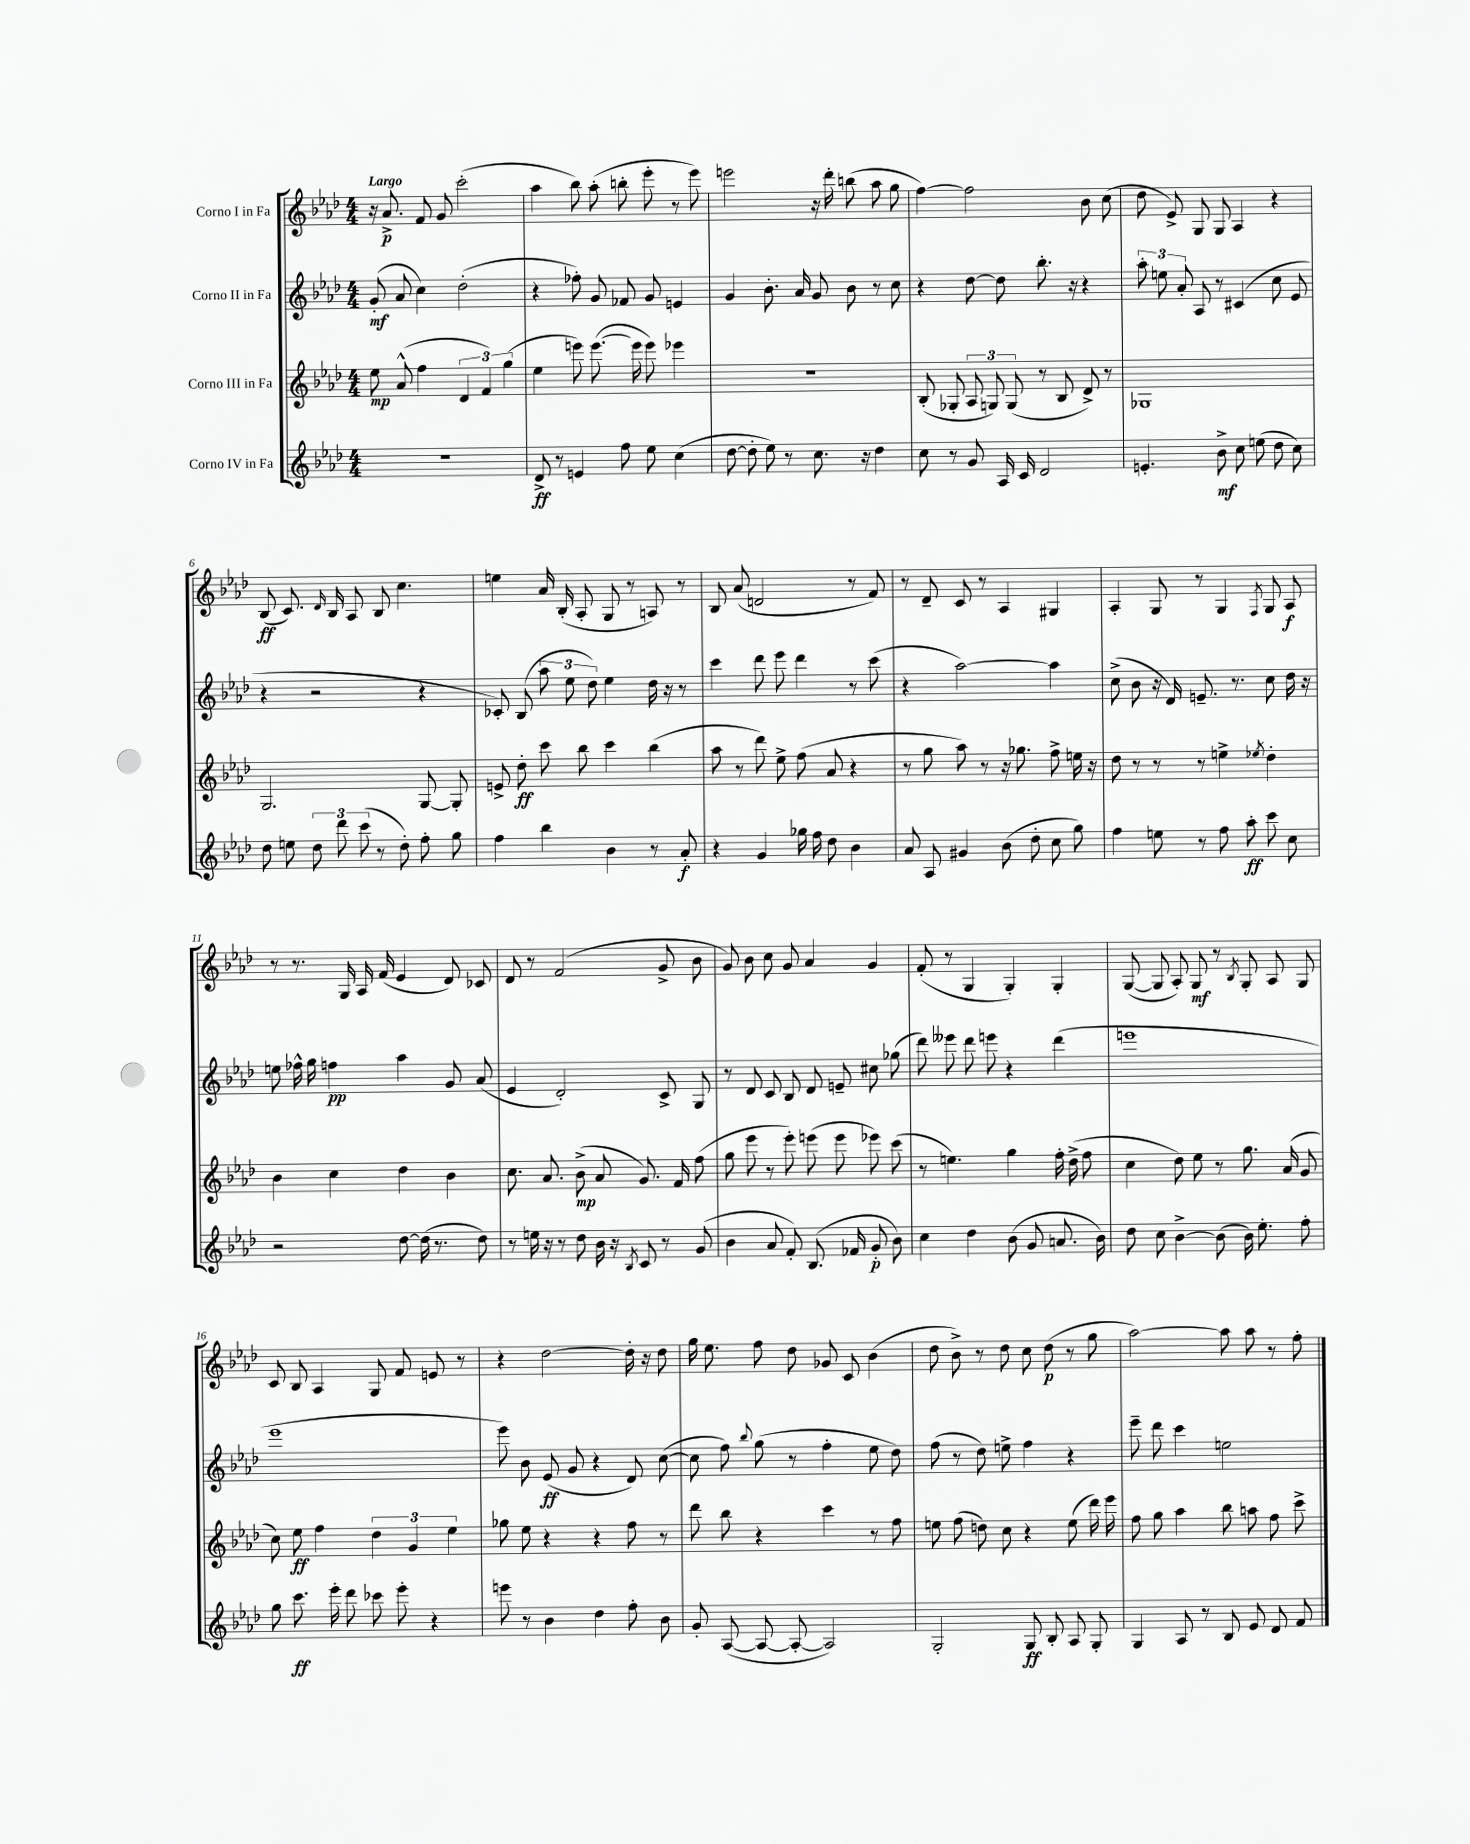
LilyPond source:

<<
\new StaffGroup <<
\new Staff = "s0" \with { instrumentName = "Corno I in Fa" } {
    \clef treble \key aes \major \numericTimeSignature \time 4/4 \tempo "Largo"
    \autoBeamOff r16 aes'8.->\p f'8 g'8 c'''2-.( |
    aes''4 bes''8) aes''8-.( b''8-. ees'''8-. r8 ees'''8) |
    e'''2 r16 des'''16-. b''8( aes''8 g''8 |
    f''4~) f''2 bes'8 c''8( |
    des''8 ees'8->) g8 g8 aes4 r4 |
    bes8\ff( c'8.) \grace { des'16 } bes16 aes8 bes8 c''4. |
    e''4 aes'16 bes16-.( aes8-. g8 r8 a8) r8 |
    bes8 aes'8( d'2 r8 f'8) |
    r8 des'8-- c'8 r8 aes4 gis4 |
    aes4-. g8 r8 g4 \acciaccatura { f8 } g8 aes8\f |
    r8 r8. g16 aes16 f'16( ees'4 des'8) ces'8 |
    des'8 r8 f'2( g'8-> bes'8 |
    g'8) bes'8 c''8 g'8 aes'4 g'4 |
    f'8-.( r8 g4 g4-.) g4-. |
    g8~( g8 aes8-.) g8\mf r8 \acciaccatura { bes8 } g8-. aes8 g8 |
    c'8 bes8 aes4 g8 f'8 e'8 r8 |
    r4 des''2~ des''16-. r16 des''8 |
    g''16 ees''8. f''8 des''8 ges'8 c'8 bes'4( |
    des''8 bes'8->) r8 des''8 c''8 des''8\p( r8 g''8 |
    aes''2~) aes''8 aes''8 r8 f''8-. \bar "|." |
}
\new Staff = "s1" \with { instrumentName = "Corno II in Fa" } {
    \clef treble \key aes \major \numericTimeSignature \time 4/4
    \autoBeamOff g'8-.\mf( aes'8 c''4) des''2-.( |
    r4 fes''8-.) g'8 fes'8 g'8 e'4 |
    g'4 bes'8.-. aes'16 g'8 bes'8 r8 c''8 |
    r4 des''8~ des''8 bes''8.-. r16 r4 |
    \tuplet 3/2 { aes''8-. e''8 aes'8-. } aes8 r8 cis'4( c''8 ees'8 |
    r4 r2 r4 |
    ces'8-.) bes8( \tuplet 3/2 { aes''8 ees''8 des''8) } ees''4 des''16 r16 r8 |
    c'''4 des'''8 ees'''8 des'''4 r8 c'''8( |
    r4 aes''2~) aes''4 |
    c''8->( bes'8 r16 des'16) e'8.-- r8. c''8 des''16 r16 |
    e''8 fes''16-^ g''16 f''4\pp aes''4 g'8 aes'8( |
    ees'4 des'2-.) c'8-> g8 |
    r8 des'8 c'8 bes8 des'8 e'8-- cis''8 ges''8( |
    des'''8) eeses'''8 des'''8 e'''8 r4 des'''4( |
    e'''1 |
    ees'''1 |
    ees'''8) bes'8 ees'8\ff( g'8 r4 des'8) c''8~( |
    c''8 f''8) \appoggiatura { bes''8 } g''8( r8 f''4-. ees''8 des''8) |
    f''8( r8 des''8) e''8-> f''4 r4 |
    ees'''8-- des'''8 c'''4 e''2 \bar "|." |
}
\new Staff = "s2" \with { instrumentName = "Corno III in Fa" } {
    \clef treble \key aes \major \numericTimeSignature \time 4/4
    \autoBeamOff ees''8\mp aes'8-^( f''4 \tuplet 3/2 { des'4 f'4) g''4( } |
    ees''4 e'''8) e'''8.~( e'''16 e'''8) ees'''4 |
    r1 |
    bes8-.( ges8-. \tuplet 3/2 { aes8 g8) g8( } r8 bes8 des'8->) r8 |
    ges1 |
    g2. g8~ g8-. |
    e'8-> des''8-.\ff c'''8 bes''8 c'''4 bes''4( |
    aes''8 r8 des'''8) ees''8-> f''8( aes'8 r4 |
    r8 g''8 aes''8) r8 r16 ges''8. f''8-> e''16 r16 |
    des''8 r8 r8 r8 e''4-> \acciaccatura { ees''8 } des''4-. |
    bes'4 c''4 des''4 bes'4 |
    c''8. aes'8. bes'8->\mp( aes'8 g'8.) f'16 f''8( |
    g''8 ees'''8 r8 ees'''8-.) e'''8( e'''8 ees'''8) c'''8( |
    r8 e''4.) g''4 f''16-. des''16->( f''8 |
    c''4 des''8) ees''8 r8 g''8. aes'16( g'8 |
    c''8) ees''8\ff f''4 \tuplet 3/2 { des''4 g'4 ees''4 } |
    ges''8 ees''8 r4 r4 f''8 r8 |
    des'''8 bes''8 r4 c'''4 r8 f''8 |
    e''8 f''8( d''8) c''8 r4 e''8( des'''16) ees'''16 |
    f''8 g''8 aes''4 bes''8 a''8 f''8 c'''8-> \bar "|." |
}
\new Staff = "s3" \with { instrumentName = "Corno IV in Fa" } {
    \clef treble \key aes \major \numericTimeSignature \time 4/4
    \autoBeamOff R1 |
    des'8->\ff r8 e'4 f''8 ees''8 c''4( |
    des''8~ des''8-. ees''8) r8 c''8. r16 des''4 |
    c''8 r8 g'8 aes16 c'16 des'2 |
    e'4.-. bes'8->\mf c''8 e''8( des''8 c''8) |
    des''8 e''8 \tuplet 3/2 { des''8 des'''8 c'''8( } r8 des''8-.) f''8-. g''8 |
    f''4 bes''4 bes'4 r8 aes'8-.\f |
    r4 g'4 ges''16 f''16 des''8 bes'4 |
    aes'8 aes8 gis'4 bes'8( des''8-. c''8 g''8) |
    f''4 e''8 r8 f''8 aes''8-.\ff c'''8 c''8 |
    r2 des''8~ des''16( r8. des''8) |
    r8 e''16 r16 r8 des''8 bes'16 r16 \acciaccatura { bes8 } c'8 r8 g'8( |
    bes'4 aes'8 f'8-.) bes8.( fes'16 g'8-.\p bes'8) |
    c''4 des''4 bes'8( g'8 a'8. bes'16) |
    des''8 c''8 bes'4~-> bes'8( bes'16) ees''8.-. f''8-. |
    g''8 c'''8.\ff ees'''16-. des'''8 ces'''8 ees'''8-. r4 |
    e'''8 r8 bes'4 des''4 f''8-. bes'8 |
    g'8-. aes8~( aes8~ aes8~-. aes2) |
    g2-. g8\ff bes8-. aes8 g8-. |
    g4 aes8 r8 bes8 ees'8 des'8 f'8 \bar "|." |
}
>>
>>
